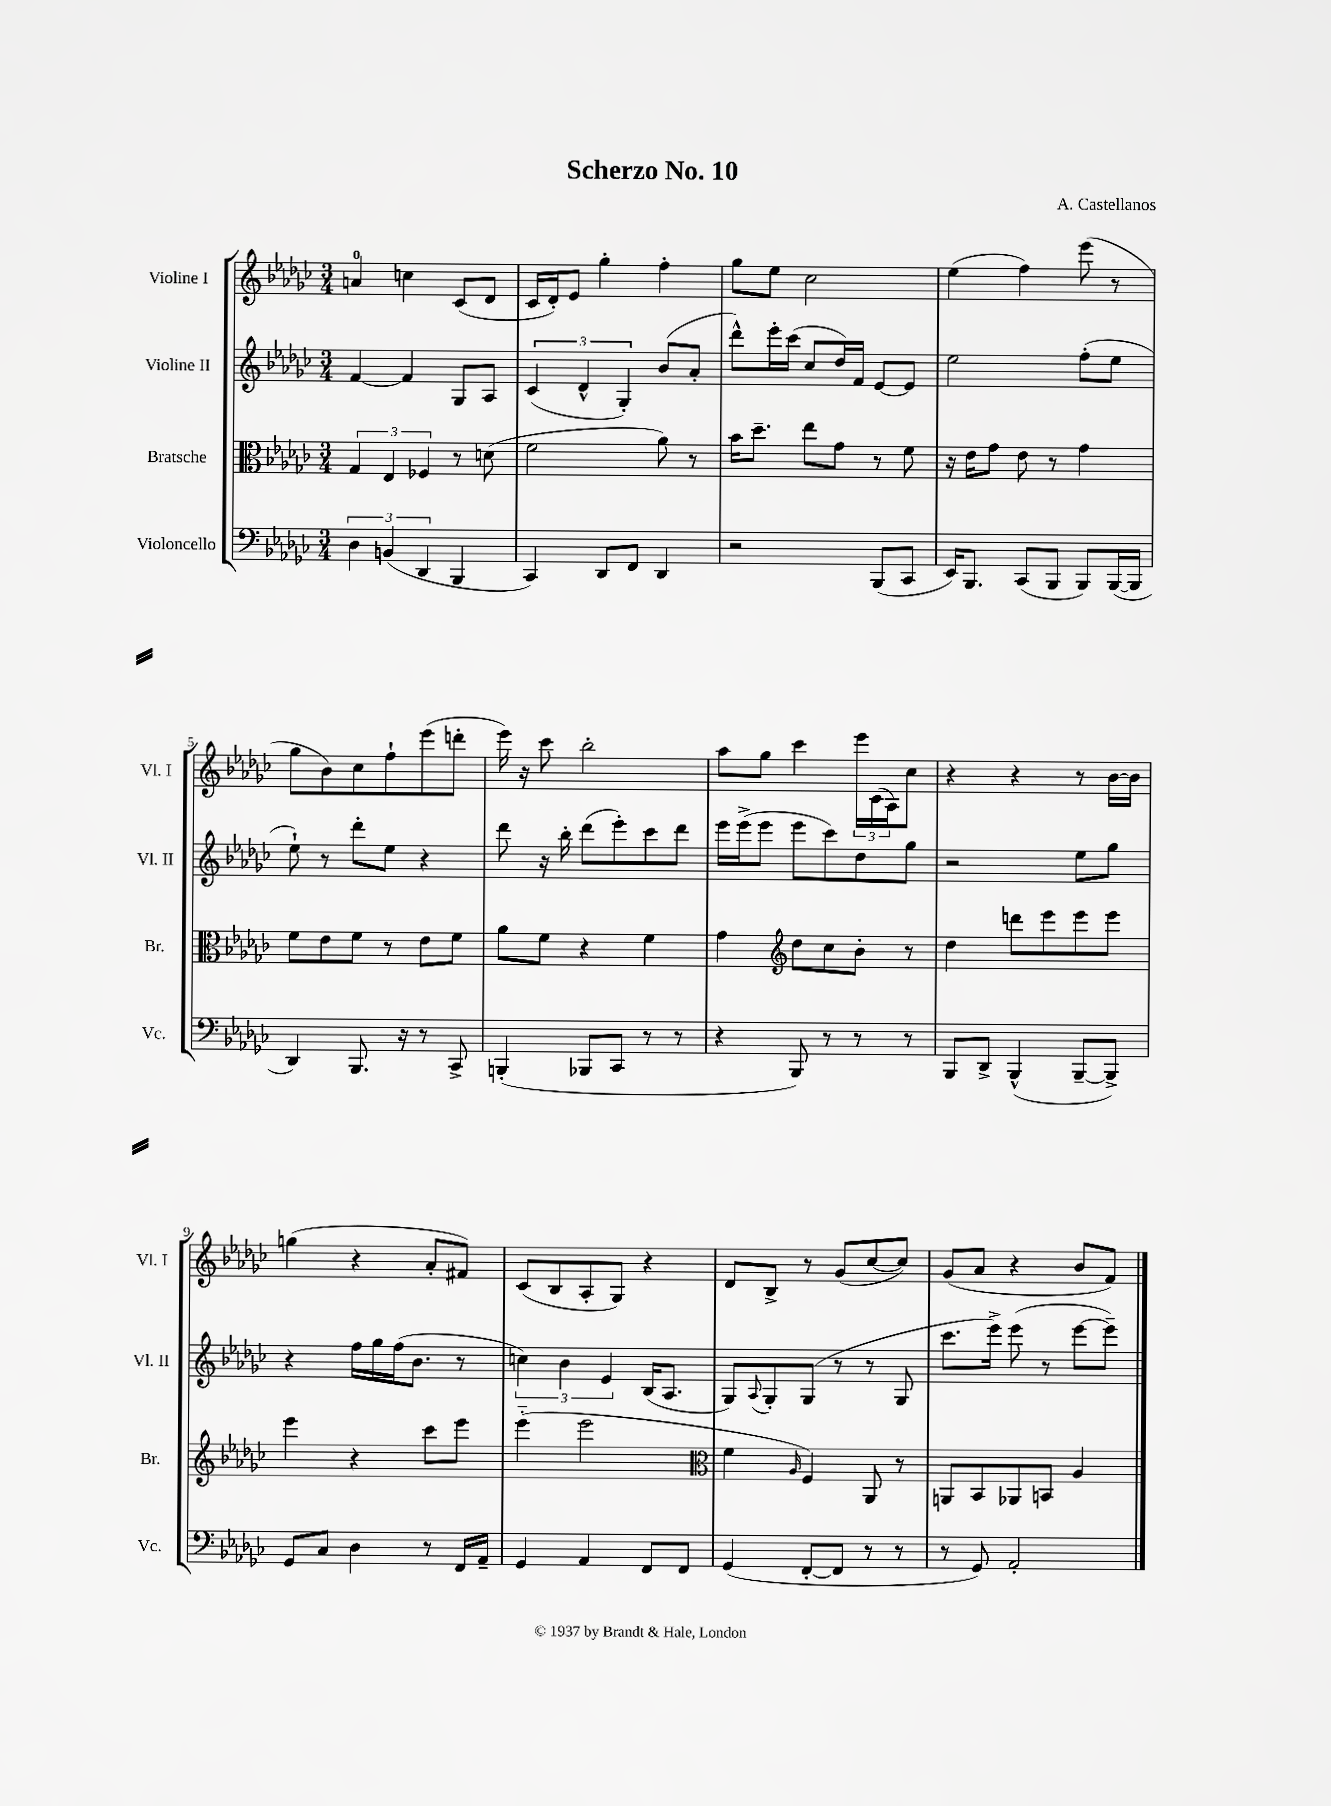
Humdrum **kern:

**kern	**kern	**kern	**kern
*staff4	*staff3	*staff2	*staff1
*clefF4	*clefC3	*clefG2	*clefG2
*k[b-e-a-d-g-c-]	*k[b-e-a-d-g-c-]	*k[b-e-a-d-g-c-]	*k[b-e-a-d-g-c-]
*M3/4	*M3/4	*M3/4	*M3/4
6D-	6G-	[4f	4a
(6BB	6E-	.	.
.	.	4f]	4cc
6DD-	6F-	.	.
4BBB-	8r	8G-	(8c-
.	(8d	8A-	8d-
=	=	=	=
4CC-)	2f	(6c-	16c-
.	.	.	16d-')
.	.	.	8e-
.	.	6d-^^	.
8DD-	.	.	4gg-'
.	.	6G-')	.
8FF	.	.	.
4DD-	8a-)	(8b-	4ff'
.	8r	8a-'	.
=	=	=	=
2r	16b-	8ddd-^^)	8gg-
.	8.dd-~	.	.
.	.	16eee-'	8ee-
.	.	(16ccc-	.
.	8ee-	8cc-	2cc-
.	8g-	16dd-)	.
.	.	16f	.
(8BBB-	8r	[8e-	.
8CC-	8f	8e-]	.
=	=	=	=
16EE-)	16r	2ee-	(4ee-
8.BBB-	16e-	.	.
.	8g-	.	.
(8CC-	8e-	.	4ff)
8BBB-	8r	.	.
8BBB-)	4g-	(8ff'	(8eee-
([16BBB-	.	8ee-	8r
16BBB-]	.	.	.
=	=	=	=
4DD-)	8f	8ee-`)	8gg-
.	8e-	8r	8b-)
8.BBB-	8f	8ddd-'	8cc-
.	8r	8ee-	8ff`
16r	.	.	.
8r	8e-	4r	(8eee-
8CC-^	8f	.	8ddd'
=	=	=	=
(4BBB'	8a-	8ddd-	16eee-)
.	.	.	16r
.	8f	16r	8ccc-
.	.	16bb-'	.
8BBB-	4r	(8ddd-	2bb-'
8CC-	.	8eee-')	.
8r	4f	8ccc-	.
8r	.	8ddd-	.
=	=	=	=
4r	4g-	16eee-	8aa-
.	.	(16eee-^	.
.	.	8eee-	8gg-
*	*clefG2	*	*
8BBB-)	8dd-	8eee-	4ccc-
8r	8cc-	8ccc-)	.
8r	8b-'	8dd-	24eee-
.	.	.	(24c-
.	.	.	24A-)
8r	8r	8gg-	8cc-
=	=	=	=
8BBB-	4dd-	2r	4r
8DD-^	.	.	.
(4BBB-^^	8ddd	.	4r
.	8eee-	.	.
[8BBB-~	8eee-	8ee-	8r
8BBB-^])	8eee-	8gg-	[16b-
.	.	.	16b-]
=	=	=	=
8GG-	4eee-	4r	(4gg
8C-	.	.	.
4D-	4r	16ff	4r
.	.	16gg-	.
.	.	(16ff	.
.	.	8.b-	.
8r	8ccc-	.	8a-'
16FF	8eee-	8r	8f#)
16AA-~	.	.	.
=	=	=	=
4GG-	(4eee-'~	6cc)	(8c-
.	.	.	8B-
.	.	6b-	.
4AA-	2eee-	.	8A-'
.	.	6e-	.
.	.	.	8G-)
8FF	.	(16B-	4r
.	.	8.A-	.
8FF	.	.	.
=	=	=	=
*	*clefC3	*	*
(4GG-	4f	8G-)	8d-
.	.	8qqA-	.
.	.	8G-'	8B-^
.	16qqA-	.	.
[8FF'	4F)	(8G-	8r
8FF]	.	8r	(8g-
8r	8AA-	8r	[8cc-
8r	8r	8G-	8cc-])
=	=	=	=
8r	8AA	8.ccc-	(8g-
8GG-)	8BB-	.	8a-
.	.	16eee-^)	.
2AA-'	8AA-	(8eee-	4r
.	8BB	8r	.
.	4A-	[8eee-	8b-
.	.	8eee-~])	8f)
==	==	==	==
*-	*-	*-	*-
